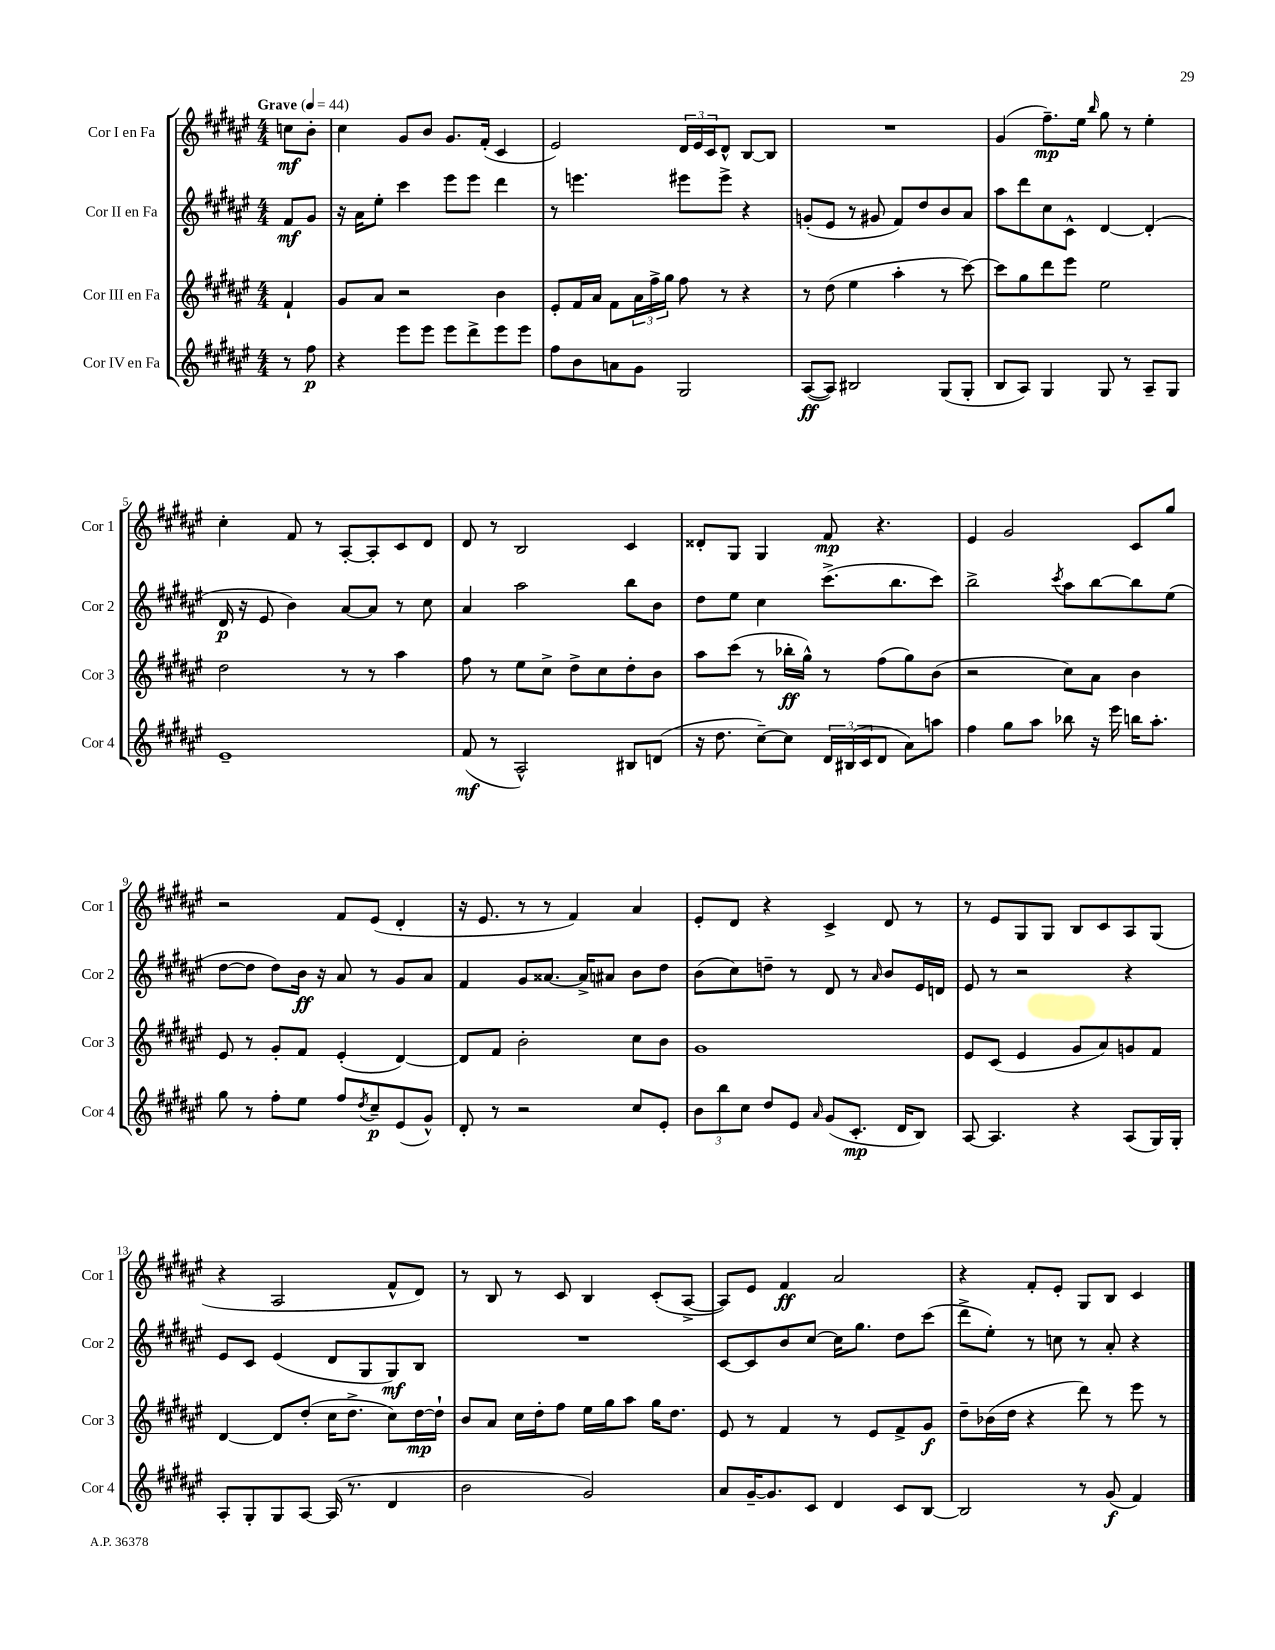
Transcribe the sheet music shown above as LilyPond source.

<<
\new StaffGroup <<
\new Staff = "s0" \with { instrumentName = "Cor I en Fa" shortInstrumentName = "Cor 1" } {
    \clef treble \key fis \major \numericTimeSignature \time 4/4 \partial 4 \tempo "Grave" 4 = 44
    c''8\mf b'8-. |
    cis''4 gis'8 b'8 gis'8. fis'16-.( cis'4 |
    eis'2) \tuplet 3/2 { dis'16 eis'16 cis'16 } dis'8-^ b8~ b8 |
    R1 |
    gis'4( fis''8.--\mp) eis''16 \grace { b''16 } gis''8 r8 eis''4-. |
    cis''4-. fis'8 r8 ais8~-. ais8-. cis'8 dis'8 |
    dis'8 r8 b2 cis'4 |
    disis'8-. gis8 gis4 fis'8\mp r4. |
    eis'4 gis'2 cis'8 gis''8 |
    r2 fis'8 eis'8( dis'4-. |
    r16 eis'8. r8 r8 fis'4) ais'4 |
    eis'8-. dis'8 r4 cis'4-> dis'8 r8 |
    r8 eis'8 gis8 gis8 b8 cis'8 ais8 gis8( |
    r4 ais2 fis'8-^ dis'8) |
    r8 b8 r8 cis'8 b4 cis'8-.( ais8~-> |
    ais8) eis'8 fis'4\ff ais'2 |
    r4 fis'8-. eis'8-. gis8 b8 cis'4 \bar "|." |
}
\new Staff = "s1" \with { instrumentName = "Cor II en Fa" shortInstrumentName = "Cor 2" } {
    \clef treble \key fis \major \numericTimeSignature \time 4/4 \partial 4
    fis'8\mf gis'8 |
    r16 ais'16 eis''8-. cis'''4 eis'''8 eis'''8 dis'''4 |
    r8 e'''4. eis'''8 eis'''8-> r4 |
    g'8-.( eis'8 r8 gis'8 fis'8) dis''8 b'8 ais'8 |
    ais''8 dis'''8 cis''8 cis'8-^ dis'4~ dis'4-.( |
    dis'16\p r16 eis'8 b'4) ais'8~ ais'8 r8 cis''8 |
    ais'4 ais''2 b''8 b'8 |
    dis''8 eis''8 cis''4 cis'''8.->( b''8. cis'''8) |
    b''2-> \acciaccatura { cis'''8 } ais''8 b''8~ b''8 eis''8( |
    dis''8~ dis''8 dis''8) b'16\ff r16 ais'8 r8 gis'8 ais'8 |
    fis'4 gis'8 aisis'8.~ aisis'16-> ais'8 b'8 dis''8 |
    b'8( cis''8) d''8-- r8 dis'8 r8 \grace { ais'16 } b'8 eis'16 d'16 |
    eis'8 r8 r2 r4 |
    eis'8 cis'8 eis'4( dis'8 gis8 gis8\mf) b8 |
    R1 |
    cis'8~ cis'8 b'8 cis''8~ cis''16 gis''8. dis''8 cis'''8( |
    dis'''8-> eis''8-.) r8 c''8 r8 ais'8-. r4 \bar "|." |
}
\new Staff = "s2" \with { instrumentName = "Cor III en Fa" shortInstrumentName = "Cor 3" } {
    \clef treble \key fis \major \numericTimeSignature \time 4/4 \partial 4
    fis'4-! |
    gis'8 ais'8 r2 b'4 |
    eis'8-. fis'16 ais'16 fis'8 \tuplet 3/2 { ais'16 fis''16-> gis''16 } fis''8 r8 r4 |
    r8 dis''8( eis''4 ais''4-. r8 cis'''8~) |
    cis'''8 gis''8 dis'''8 eis'''8 eis''2 |
    dis''2 r8 r8 ais''4 |
    fis''8 r8 eis''8 cis''8-> dis''8-> cis''8 dis''8-. b'8 |
    ais''8 cis'''8( r8 bes''16-.\ff gis''16-^) r8 fis''8( gis''8) b'8( |
    r2 cis''8) ais'8 b'4 |
    eis'8 r8 gis'8-. fis'8 eis'4-.( dis'4~) |
    dis'8 fis'8 b'2-. cis''8 b'8 |
    gis'1 |
    eis'8 cis'8( eis'4 gis'8 ais'8) g'8 fis'8 |
    dis'4~ dis'8 dis''8-.( cis''16 dis''8.-> cis''8) dis''16~\mp dis''16-! |
    b'8 ais'8 cis''16 dis''16-. fis''8 eis''16 gis''16 ais''8 gis''16 dis''8. |
    eis'8 r8 fis'4 r8 eis'8 fis'8-> gis'8\f |
    dis''8-- bes'16( dis''16 r4 dis'''8) r8 eis'''8 r8 \bar "|." |
}
\new Staff = "s3" \with { instrumentName = "Cor IV en Fa" shortInstrumentName = "Cor 4" } {
    \clef treble \key fis \major \numericTimeSignature \time 4/4 \partial 4
    r8 fis''8\p |
    r4 eis'''8 eis'''8 eis'''8 dis'''8-> eis'''8 eis'''8 |
    fis''8 b'8 a'8 gis'8 gis2 |
    ais8~\ff( ais8) bis2 gis8( gis8-. |
    b8 ais8) gis4 gis8 r8 ais8-- gis8 |
    eis'1-- |
    fis'8\mf( r8 ais2-^) bis8 d'8( |
    r16 dis''8. cis''8~--) cis''8 \tuplet 3/2 { dis'16 bis16( cis'16 } dis'8 ais'8) a''8 |
    fis''4 gis''8 ais''8 bes''8 r16 eis'''16 b''16 ais''8.-. |
    gis''8 r8 fis''8-. eis''8 fis''8 \acciaccatura { dis''8 } cis''8--\p eis'8( gis'8-^) |
    dis'8-. r8 r2 cis''8 eis'8-. |
    \tuplet 3/2 { b'8 b''8 cis''8 } dis''8 eis'8 \grace { ais'16 } gis'8( cis'8.-.\mp dis'16 b8) |
    ais8~ ais4. r4 ais8( gis16) gis16-. |
    ais8-. gis8-. gis8 ais8~ ais16( r8. dis'4 |
    b'2 gis'2) |
    ais'8 gis'16~-- gis'8. cis'8 dis'4 cis'8 b8~ |
    b2 r8 gis'8\f( fis'4) \bar "|." |
}
>>
>>
